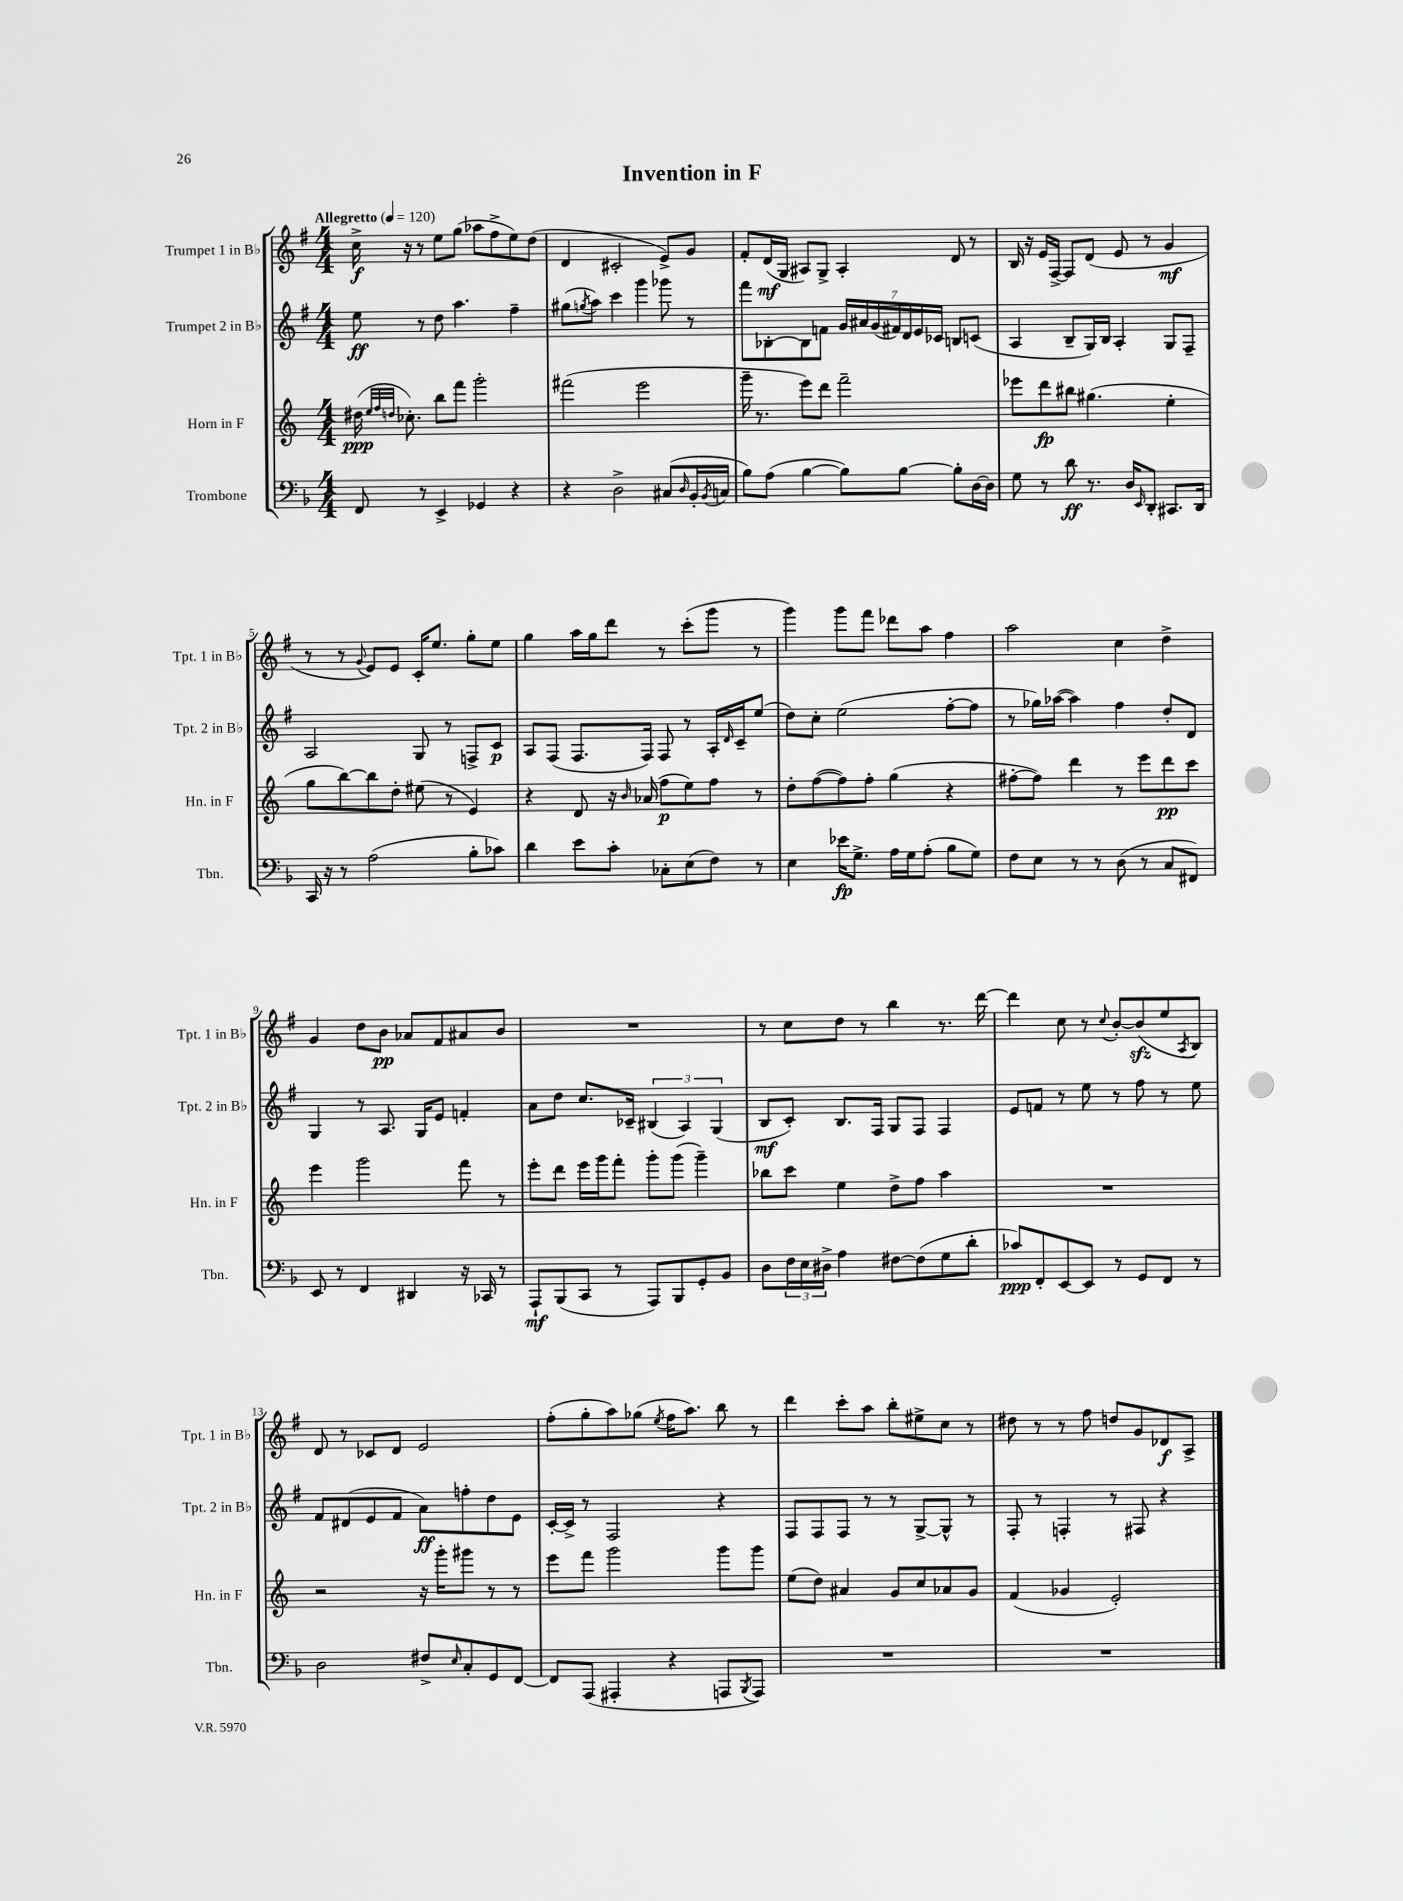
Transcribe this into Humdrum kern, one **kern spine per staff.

**kern	**kern	**kern	**kern
*staff4	*staff3	*staff2	*staff1
*clefF4	*clefG2	*clefG2	*clefG2
*k[b-]	*k[]	*k[f#]	*k[f#]
*M4/4	*M4/4	*M4/4	*M4/4
*MM120	*MM120	*MM120	*MM120
8FF	(16dd#	8ee	16cc^
.	32qqee	.	.
.	32qqff	.	.
.	32qqdd	.	.
.	8.cc-')	.	16r
8r	.	8r	8r
4EE^	8bb	8dd	8ee
.	8fff	4.aa	(8gg
4GG-	2ggg'	.	8aa-
.	.	.	8ff#^
4r	.	4ff#~	8ee)
.	.	.	(8dd
=	=	=	=
4r	(2fff#	(8gg#	4d
.	.	8qgg	.
.	.	8aa)	.
2D^	.	4ccc	2c#'
.	2eee	4ggg	.
(8C#	.	8ggg-	8e^)
16qqD	.	.	.
16BB-'	.	8r	8g
8qBB-	.	.	.
16C	.	.	.
=	=	=	=
8B-)	16ggg~	8fff#	8f#'
.	8.r	.	.
(8A	.	[8B-'	(16d
.	.	.	16G
[4B-	8eee)	8B-]	8A#)
.	8ddd	8f	8G^
8B-])	2fff~	28g	4A#'
.	.	28a#	.
.	.	(28g	.
.	.	28f#)	.
[8B-	.	.	.
.	.	28d	.
.	.	28e	.
.	.	28c-	.
8B-']	.	8B	8d
[16D	.	(8c	8r
16D]	.	.	.
=	=	=	=
8G	8eee-	4A	16B
.	.	.	16r
8r	8ddd	.	16e
.	.	.	[16F#^
8d	8bb#	8B~	8F#]
8.r	(4.gg#	16G)	(8d
.	.	16B	.
.	.	4A'	8e
16D	.	.	.
16qqEE	.	.	.
8DD'	.	.	8r
8.CC#	4ee'	8G	4g
.	.	8F#~	.
16DD	.	.	.
=	=	=	=
16CC	8gg	2A	8r
16r	.	.	.
8r	[8bb)	.	8r
.	.	.	8qqg
(2A	8bb]	.	8e)
.	8dd'	.	8e
.	(8ee#	8G	16c'
.	.	.	8.ee
.	8r	8r	.
8B-'	4e)	8F^	8gg'
8c-)	.	8c	8ee
=	=	=	=
4d	4r	8A	4gg
.	.	(8F#	.
8e	8d	8.F#	16aa
.	.	.	16gg
8c'	16r	.	8ddd
.	16qqb	.	.
.	(16a-	16F#)	.
8C-'	8ff	8F#	8r
(8E	8ee)	8r	(8ccc'
8F)	8ff	16A'	8ggg
.	.	16qqd	.
.	.	16c~	.
8r	8r	(8ee	8r
=	=	=	=
4E	8dd'	8dd)	4ggg)
.	([8ff	8cc'	.
16e-	8ff])	(2ee	8ggg
8.G^	.	.	.
.	8ff'	.	8fff#
16A	(4gg	.	8ddd-
16G	.	.	.
(8A'	.	.	8aa
8B-	4r	[8ff#'	4ff#
8G)	.	8ff#]	.
=	=	=	=
8F	[8ff#'	8r	2aa
8E	8ff#])	16gg-)	.
.	.	([16aa-	.
8r	4ddd	4aa-])	.
8r	.	.	.
(8D	8r	4ff#	4cc
8r	8eee	.	.
8C	8ddd	8dd'	4dd^
8FF#)	8ccc	8d	.
=	=	=	=
8EE	4eee	4G	4g
8r	.	.	.
4FF	2ggg	8r	8dd
.	.	8.A	8b
4DD#	.	.	8a-
.	.	16G	.
.	.	8e	8f#
16r	8fff	4f'	8a#
16CC-	.	.	.
8r	8r	.	8b
=	=	=	=
8AAA`	8eee'	8a	1r
(8BBB-	8ddd	8dd	.
8CC	16eee	8.cc	.
.	16ggg	.	.
8r	8fff'	.	.
.	.	16c-~	.
8AAA)	8ggg'	(6B#	.
8BBB-	(8ggg	.	.
.	.	6A)	.
8GG'	4ggg~)	.	.
.	.	(6G	.
8BB-	.	.	.
=	=	=	=
8D	8bb-	8B	8r
24F	8ccc	8c')	8cc
24E	.	.	.
24D#^	.	.	.
4A	4ee	8.B	8dd
.	.	.	8r
.	.	16F#	.
[8F#	8dd^	8G	4bb
(8F#]	8ff	8F#	.
8G	4aa	4F#	8.r
8d'	.	.	.
.	.	.	[16ddd
=	=	=	=
8c-)	1r	8e	4ddd]
8FF'	.	8f	.
[8EE	.	8r	8cc
8EE]	.	8ee	8r
.	.	.	8qqcc
8r	.	8r	[8b'
8GG	.	8ff#	(8b]
8FF	.	8r	8ee
.	.	.	8qA
8r	.	8ee	8B)
=	=	=	=
2D	2r	8f#	8d
.	.	(8d#	8r
.	.	8e	8c-
.	.	8f#	8d
8F#^	16r	8a)	2e
.	16ggg'	.	.
16qqE	.	.	.
8C'	8ggg#	8ff'	.
8GG	8r	8dd	.
[8FF	8r	8e	.
=	=	=	=
8FF]	8eee	[16c'	(8ff#'
.	.	16c^]	.
(8AAA	8fff	8r	8gg'
4AAA#'	2ggg	2F#	8aa)
.	.	.	(8gg-
.	.	.	8qee
4r	.	.	16ff#
.	.	.	8.aa)
8AAA	8ggg	4r	8bb
8qBBB-	.	.	.
8AAA)	8ggg	.	8r
=	=	=	=
1r	(8ee	8F#	4ddd
.	8dd)	8F#	.
.	4a#	8F#	8ccc'
.	.	8r	8aa
.	8g	8r	8bb'
.	8cc	[8G^	8ee#^
.	8a-	8G^^]	8cc
.	8g	8r	8r
=	=	=	=
1r	(4f	8F#'	8dd#
.	.	8r	8r
.	4g-	4F'	8r
.	.	.	8ff#
.	2e')	8r	8dd
.	.	8F#	8g
.	.	4r	8d-
.	.	.	8A^
==	==	==	==
*-	*-	*-	*-
